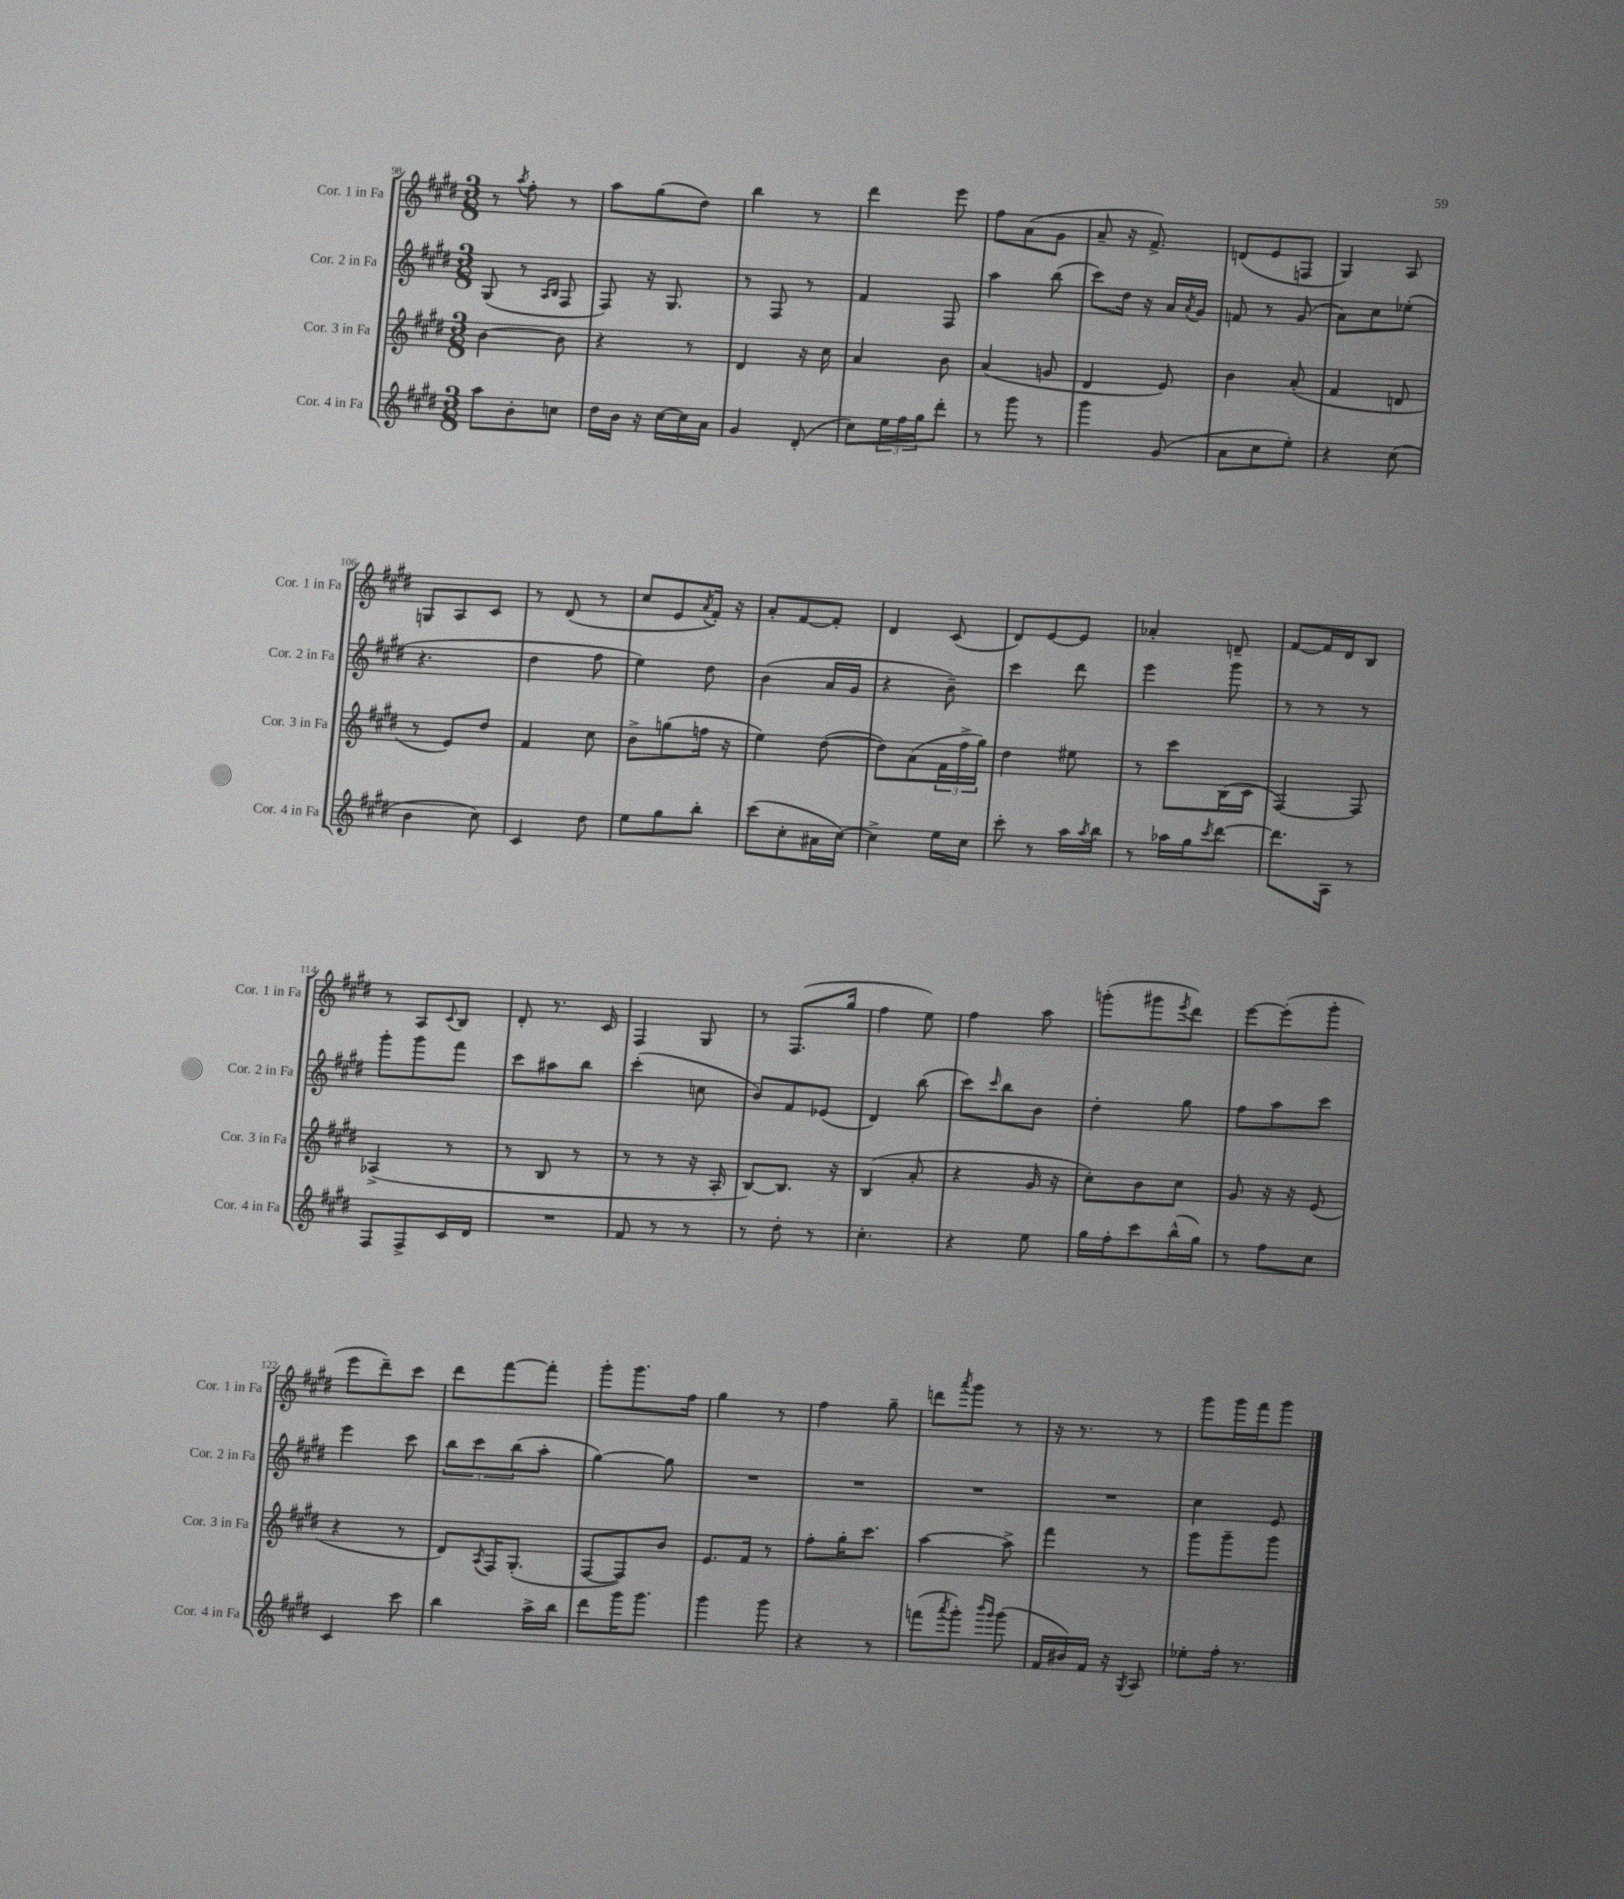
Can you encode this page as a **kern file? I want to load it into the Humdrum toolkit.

**kern	**kern	**kern	**kern
*staff4	*staff3	*staff2	*staff1
*clefG2	*clefG2	*clefG2	*clefG2
*k[f#c#g#d#]	*k[f#c#g#d#]	*k[f#c#g#d#]	*k[f#c#g#d#]
*M3/8	*M3/8	*M3/8	*M3/8
8aa	[4b	(8G#	8r
.	.	.	8qaa
8b'	.	8r	8ff#'
.	.	16qqA	.
.	.	16qqB	.
8cc	8b]	8F#	8r
=	=	=	=
16dd#	4r	8F#)	8aa
16b	.	.	.
16r	.	16r	(8gg#
[16cc#	.	8.G#	.
16cc#]	8r	.	8dd#)
16a	.	.	.
=	=	=	=
4g#	4d#	8r	4bb
.	.	8F#	.
(8d#'	16r	8r	8r
.	16cc#	.	.
=	=	=	=
8cc#)	4a	4f#	4ddd#
24ee	.	.	.
24ff#	.	.	.
24gg#	.	.	.
8ddd#'	8b	8F#	8eee
=	=	=	=
8r	(4a	4aa	8ff#
8ggg#	.	.	(8a
8r	8g	(8bb	8g#
=	=	=	=
4ggg#	4d#	8ccc#)	8a~
.	.	16dd#	16r
.	.	16r	8.f#^)
(8g#	8e)	16a	.
.	.	8qa	.
.	.	16g#	.
=	=	=	=
8a	4b	8f	(8d
8cc#	.	8r	8e
8ee')	(8a'	(8g#	8F
=	=	=	=
4r	4f#	8a)	4G#)
.	.	8cc#	.
(8cc#	8d	(8ee-'	8A
=	=	=	=
4b	8r	4.r	8G
.	8e)	.	8A
8cc#)	8dd#	.	8c#
=	=	=	=
4c#	4f#	4dd#	8r
.	.	.	(8d#
8dd#	8cc#	8ff#	8r
=	=	=	=
8ee	8b^	4ee)	8cc#
8gg#	(8gg	.	8e
.	.	.	8qa
8bb'	16ff	8dd#	16f#')
.	16r	.	16r
=	=	=	=
(8ccc#	4ee)	(4b	8a'
8cc#'	.	.	[8f#
16a#	([8dd#	16a	8f#']
[16cc#)	.	16g#	.
=	=	=	=
4cc#^]	8dd#])	4r	4d#
.	(8a	.	.
16ee	24f#	8b~)	(8c#
.	24ff#^	.	.
16cc#	.	.	.
.	24gg#)	.	.
=	=	=	=
8ccc#'	4dd#	4ccc#	8d#)
8r	.	.	[8e
16aa	8ee#	8ddd#	8e]
8qaa	.	.	.
16bb	.	.	.
=	=	=	=
8r	8r	4eee	4a-'
16aa-	8ccc#	.	.
16gg#	.	.	.
8qccc#	.	.	.
[8ddd#	(16B	8ggg#	8d~
.	16c#	.	.
=	=	=	=
8.ddd#]	[4F#)	8r	[8f#
.	.	8r	16f#]
16A	.	.	16d#
8r	8F#]	8r	8B
=	=	=	=
8F#	(4A-^	8ggg#'	8r
8F#^	.	8ggg#	8A
.	.	.	8qqc#
16c#	8r	8fff#	8B
16d#	.	.	.
=	=	=	=
4.r	8r	8ccc#	8d#'
.	8B	8aa#	8.r
.	8r	8bb	.
.	.	.	16c#
=	=	=	=
8f#	8r	(4ccc#'	4F#
8r	8r	.	.
8r	16r	8cc	8G#
.	16A'	.	.
=	=	=	=
8r	[8B)	8b)	8r
8dd#'	8.B]	8f#	(8.F#
8r	.	(8e-	.
.	16r	.	16gg#
=	=	=	=
4.cc#'	(4B	4d#)	4ff#
.	8a'	(8bb	8ee)
=	=	=	=
4r	4r	8ccc#)	4ff#
.	.	16qqccc#	.
.	.	8bb	.
8ee	16g#	8b	8aa
.	16r	.	.
=	=	=	=
16gg#	8cc#')	4dd#'	(8ggg'
16ff#'	.	.	.
8ccc#	8b	.	8ggg#
.	.	.	8qeee
(16bb^^	8cc#	8gg#	8ddd#)
16gg#)	.	.	.
=	=	=	=
8r	8g#	8ff#	[8eee
8ff#	16r	8aa	(8eee']
.	16r	.	.
8cc#	(8e	8ccc#	8ggg#'
=	=	=	=
4c#	4r	4eee	8eee
.	.	.	8ddd#~)
8ccc#	8r	8ccc#	8ccc#
=	=	=	=
4bb	8d#)	12bb	8ddd#
.	.	12ccc#	.
.	8qA	.	.
.	16F#	.	[8fff#
.	.	(12bb	.
.	(8.G#'	.	.
16aa^	.	8aa'	8fff#']
16bb	.	.	.
=	=	=	=
8ddd#	[8F#	[4gg#)	8ggg#'
16ggg#	8F#])	.	8.ggg#
8.ggg#	.	.	.
.	8b	8gg#]	.
.	.	.	16ff#
=	=	=	=
4ggg#	8.e	4.r	4gg#
.	16f#	.	.
8ggg#	8r	.	8r
=	=	=	=
4r	8ff#'	4.r	4ff#
.	16gg#'	.	.
.	8.ccc#	.	.
8r	.	.	8gg#~
=	=	=	=
(8fff	[4aa	4.r	8ddd
8qaaa	.	.	8qaaa
8ggg#')	.	.	8ggg#
16qqbbb	.	.	.
16qqggg#	.	.	.
(8ggg#	8aa^]	.	8r
=	=	=	=
16f#	4fff#	4.r	16r
16b#)	.	.	8.r
16f#	.	.	.
16r	.	.	.
8qG#	.	.	.
8A	8r	.	8r
=	=	=	=
8ee-'	8ggg#	4cc#	8ggg#
16ff#'	8ggg#~	.	16ggg#
8.r	.	.	16fff#
.	8ggg#	8e	8ggg#
==	==	==	==
*-	*-	*-	*-
